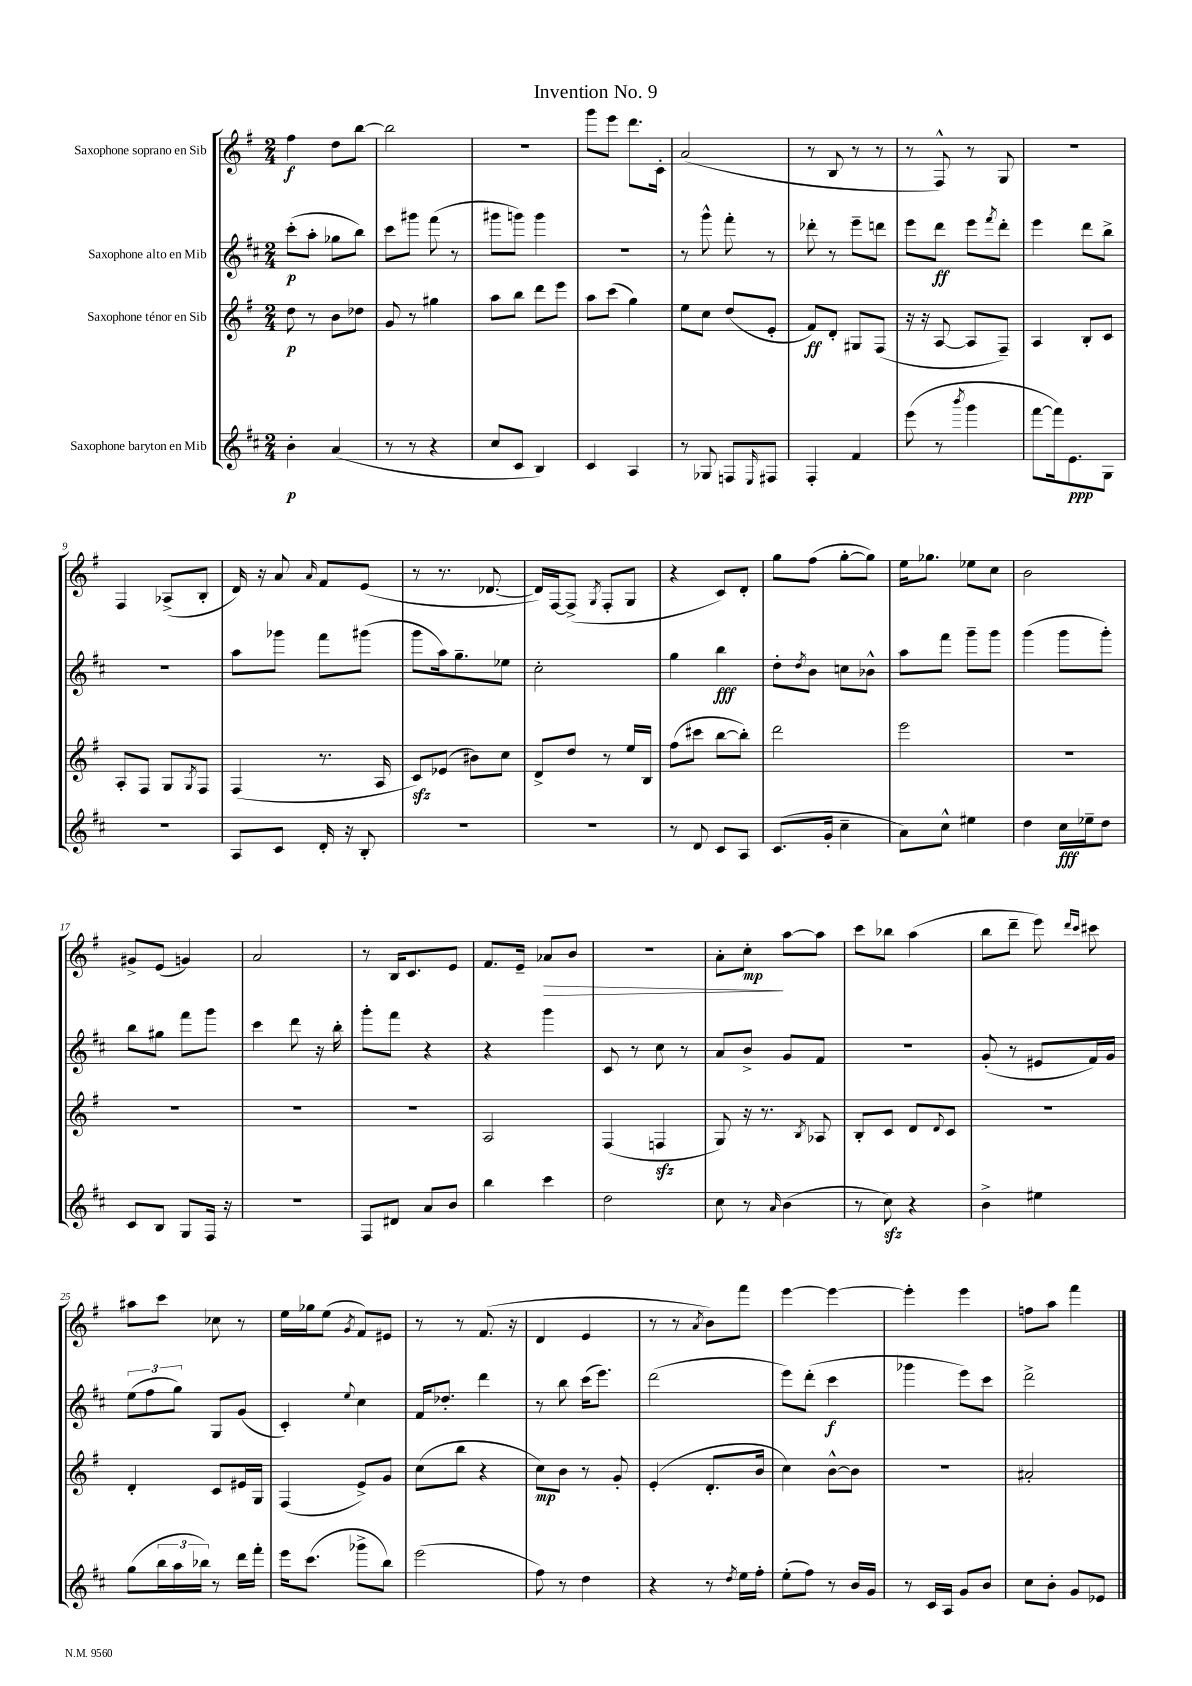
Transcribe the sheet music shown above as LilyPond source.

\header { title = "Invention No. 9" }
<<
\new StaffGroup <<
\new Staff = "s0" \with { instrumentName = "Saxophone soprano en Sib" } {
    \clef treble \key g \major \numericTimeSignature \time 2/4
    fis''4\f d''8 b''8~ |
    b''2 |
    R2 |
    g'''8 e'''8 d'''8. c'16-. |
    a'2( |
    r8 b8 r8 r8 |
    r8 fis8-^) r8 g8 |
    R2 |
    fis4 aes8->( b8-. |
    d'16) r16 a'8 \grace { a'16 } fis'8 e'8( |
    r8 r8. des'8.~ |
    des'16) fis16~ fis8->( \acciaccatura { g8 } fis8-. g8 |
    r4 c'8) d'8-. |
    g''8 fis''8( g''8~-. g''8) |
    e''16 ges''8. ees''8 c''8 |
    b'2 |
    gis'8-> e'8( g'4) |
    a'2 |
    r8 b16 c'8. e'8 |
    fis'8. e'16-- aes'8\> b'8 |
    R2 |
    a'8-. c''8-.\mp\! a''8~ a''8 |
    c'''8 bes''8 a''4( |
    b''8 d'''8-- e'''8) \grace { d'''16 c'''16 } cis'''8 |
    ais''8 c'''8 ces''8 r8 |
    e''16 ges''16 e''8( \acciaccatura { g'8 } fis'8) eis'8 |
    r8 r8 fis'8.( r16 |
    d'4 e'4 |
    r8 r8 \acciaccatura { a'8 } b'8) fis'''8 |
    e'''4~ e'''4~ |
    e'''4-. e'''4 |
    f''8 a''8 fis'''4 \bar "|." |
}
\new Staff = "s1" \with { instrumentName = "Saxophone alto en Mib" } {
    \clef treble \key d \major \numericTimeSignature \time 2/4
    cis'''8-.\p( a''8-. ges''8 b''8) |
    cis'''8 gis'''8 fis'''8( r8 |
    gis'''8 g'''8) g'''4 |
    R2 |
    r8 g'''8-^ fis'''8-. r8 |
    des'''8-. r8 e'''8-- d'''8 |
    e'''8 d'''8\ff e'''8 \acciaccatura { fis'''8 } d'''8-. |
    e'''4 d'''8 b''8-> |
    R2 |
    a''8 ges'''8 fis'''8 gis'''8( |
    g'''8 a''16) g''8.-- ees''8 |
    cis''2-. |
    g''4 b''4\fff |
    d''8-. \acciaccatura { d''8 } b'8 c''8 bes'8-^ |
    a''8 fis'''8 g'''8-- g'''8 |
    g'''4( g'''8 g'''8-.) |
    b''8 gis''8 fis'''8 g'''8 |
    cis'''4 d'''8 r16 b''16-. |
    g'''8-. fis'''8 r4 |
    r4 g'''4 |
    cis'8 r8 cis''8 r8 |
    a'8 b'8-> g'8 fis'8 |
    r2 |
    g'8-.( r8 eis'8 fis'16) g'16 |
    \tuplet 3/2 { e''8( fis''8 g''8) } g8 g'8( |
    cis'4-.) \appoggiatura { e''8 } cis''4 |
    fis'16 des''8.-. d'''4 |
    r8 b''8 cis'''16( e'''8.) |
    d'''2( |
    e'''8) d'''8-.( cis'''4\f |
    ges'''4 e'''8) cis'''8 |
    d'''2-> \bar "|." |
}
\new Staff = "s2" \with { instrumentName = "Saxophone ténor en Sib" } {
    \clef treble \key g \major \numericTimeSignature \time 2/4
    d''8\p r8 b'8 des''8 |
    g'8 r8 gis''4 |
    a''8 b''8 d'''8 e'''8 |
    a''8 c'''8( g''4) |
    e''8 c''8 d''8( e'8-. |
    fis'8\ff) d'8-. gis8 fis8( |
    r16 r16 a8~ a8 fis8--) |
    a4 b8-. c'8 |
    a8-. fis8 g8 \acciaccatura { g8 } fis8 |
    fis4( r8. a16 |
    c'8\sfz) ees'8( bis'8) c''8 |
    d'8-> d''8 r8 e''16 b16 |
    fis''8( cis'''8 b''8~ b''8-.) |
    d'''2 |
    e'''2 |
    R2 |
    R2 |
    R2 |
    R2 |
    a2 |
    fis4( f4\sfz |
    g8) r16 r8. \acciaccatura { b8 } aes8 |
    b8-. c'8 d'8 \appoggiatura { d'8 } c'8 |
    R2 |
    d'4-. c'8 eis'16 g16 |
    fis4( e'8->) g'8 |
    c''8( b''8 r4 |
    c''8\mp) b'8 r8 g'8-. |
    e'4-.( d'8.-. b'16 |
    c''4) b'8~-^ b'8 |
    R2 |
    ais'2-. \bar "|." |
}
\new Staff = "s3" \with { instrumentName = "Saxophone baryton en Mib" } {
    \clef treble \key d \major \numericTimeSignature \time 2/4
    b'4-.\p a'4( |
    r8 r8 r4 |
    cis''8 cis'8 b4) |
    cis'4 a4 |
    r8 ges8 f8 \grace { e16 } fis8 |
    fis4-. fis'4 |
    e'''8( r8 \acciaccatura { b'''8 } g'''4 |
    fis'''8~ fis'''16) e'8.\ppp g8 |
    R2 |
    a8 cis'8 d'16-. r16 b8-. |
    R2 |
    R2 |
    r8 d'8 cis'8 a8 |
    cis'8.( g'16-. cis''4-- |
    a'8) cis''8-^ eis''4 |
    d''4 cis''16\fff ees''16-- d''8 |
    cis'8 b8 g8 fis16 r16 |
    R2 |
    fis8 dis'8 a'8 b'8 |
    b''4 cis'''4 |
    d''2 |
    cis''8 r8 \grace { a'16 } b'4( |
    r8 cis''8\sfz) r4 |
    b'4-> eis''4 |
    g''8( \tuplet 3/2 { b''16 a''16 bes''16) } r8 d'''16 fis'''16-. |
    e'''16 cis'''8.( ges'''8-> b''8) |
    e'''2( |
    fis''8) r8 d''4 |
    r4 r8 \acciaccatura { d''8 } e''16 fis''16-. |
    e''8-.( fis''8) r8 b'16 g'16 |
    r8 cis'16 a16 g'8 b'8 |
    cis''8 b'8-. g'8 ees'8 \bar "|." |
}
>>
>>
